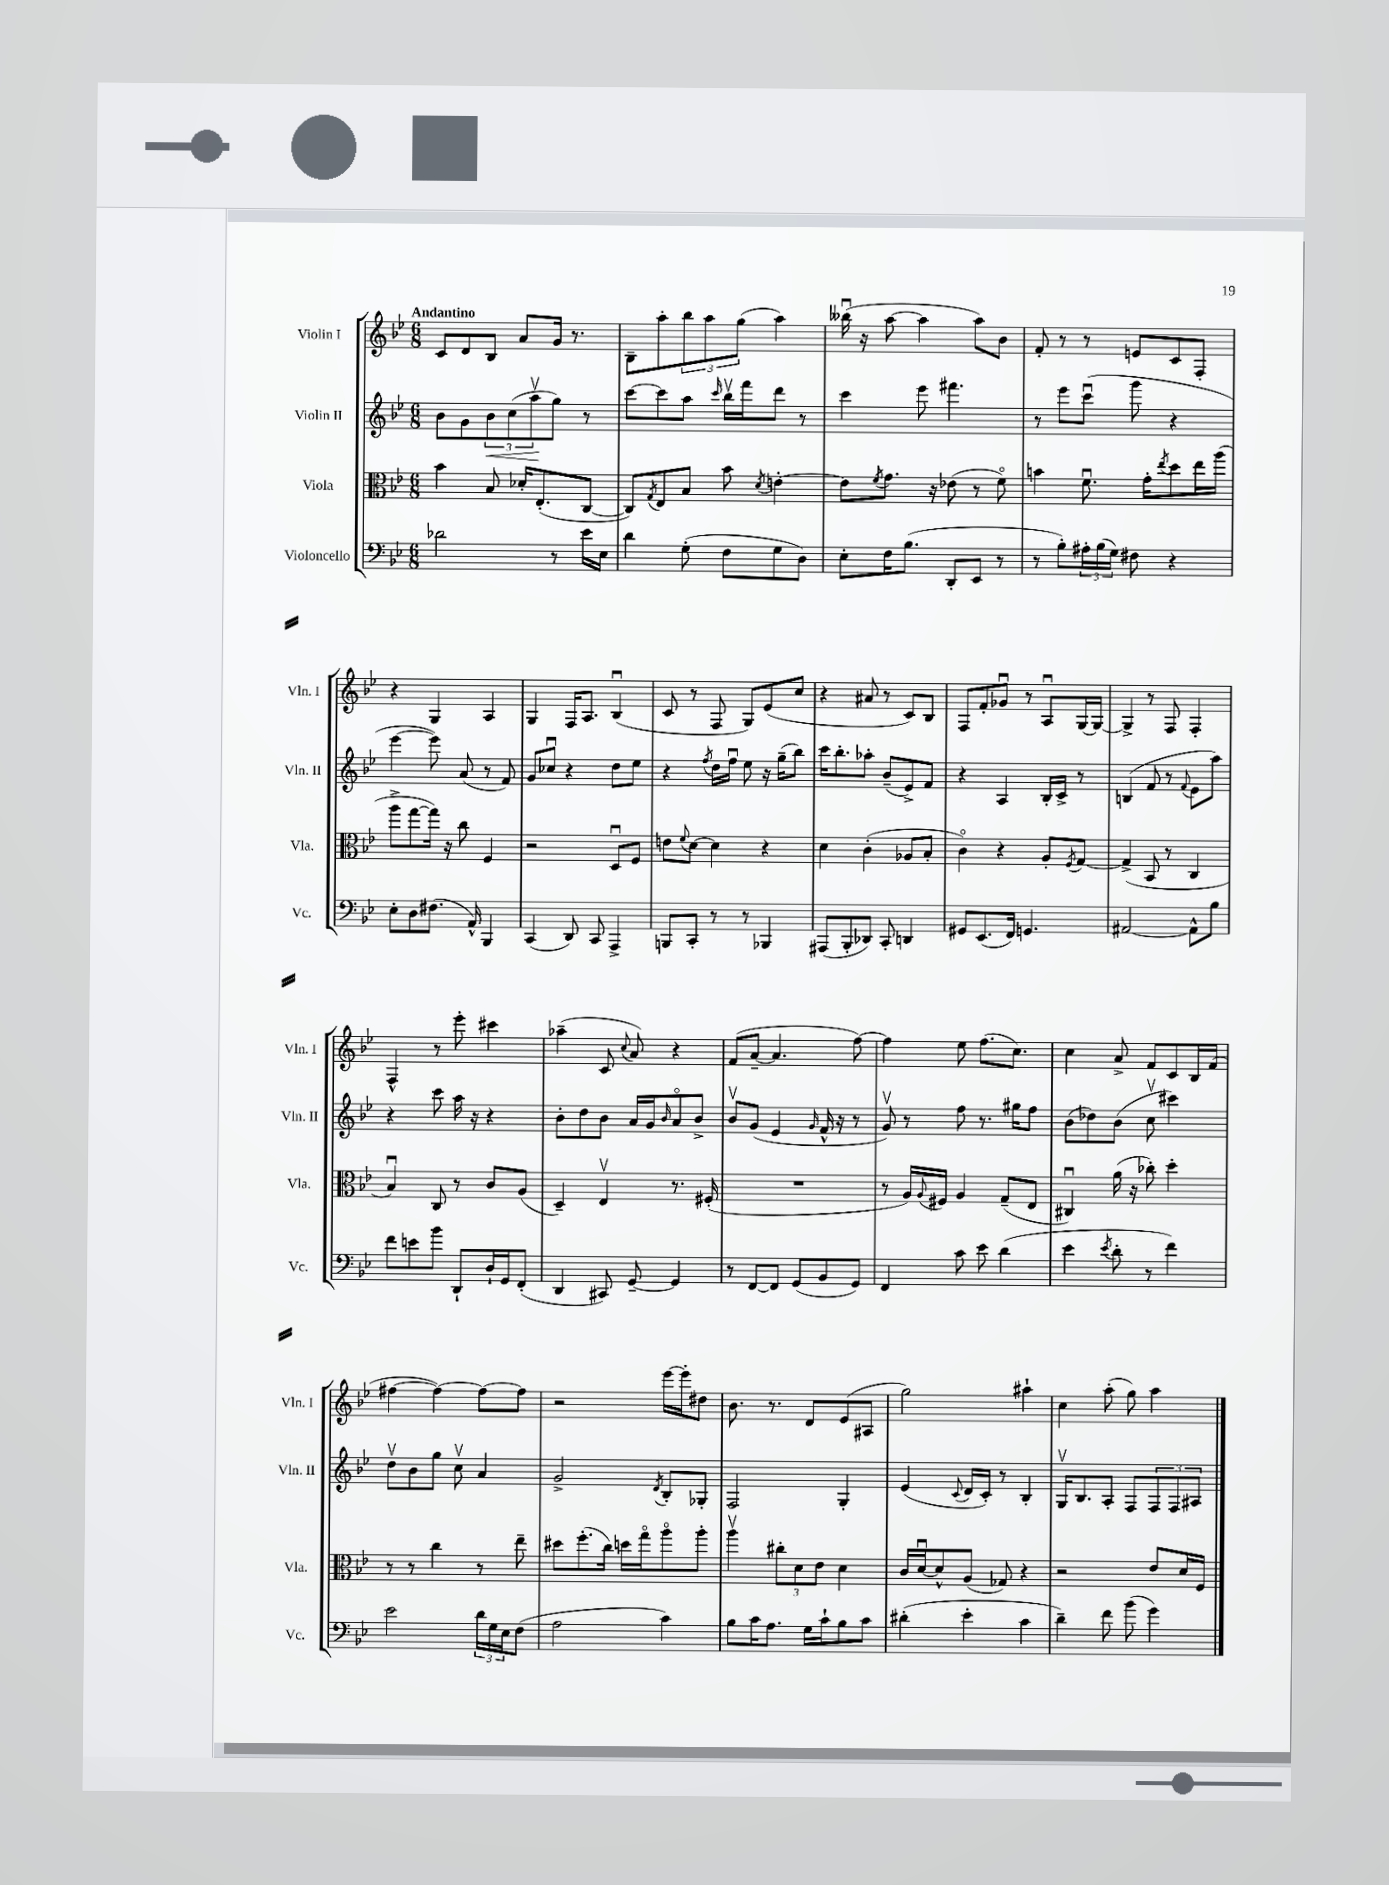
<<
\new StaffGroup <<
\new Staff = "s0" \with { instrumentName = "Violin I" shortInstrumentName = "Vln. I" } {
    \clef treble \key bes \major \numericTimeSignature \time 6/8 \tempo "Andantino"
    c'8 d'8 bes8 a'8 g'16 r8. |
    bes8-- a''8-. \tuplet 3/2 { bes''8 a''8 g''8( } a''4) |
    beses''16\downbow( r16 a''8~ a''4 a''8) bes'8 |
    f'8-. r8 r8 e'8 c'8 f8-. |
    r4 g4 a4 |
    g4 f16 a8. bes4\downbow( |
    c'8 r8 f8 g8) ees'8( c''8 |
    r4 ais'8 r8 c'8) bes8 |
    f8 f'8-. ges'8\downbow r8 a8\downbow g16~ g16~ |
    g4-> r8 f8 f4-. |
    f4-^ r8 ees'''8-. cis'''4 |
    aes''4--( c'8 \appoggiatura { c''8 } a'8) r4 |
    f'8( a'8~-- a'4. f''8~) |
    f''4 ees''8 f''8.( c''8.) |
    c''4 a'8-> f'8 c'8 bes16 f'16( |
    fis''4~ fis''4~) fis''8~ fis''8 |
    r2 ees'''16~ ees'''16-. dis''8 |
    bes'8. r8. d'8 ees'8( ais8 |
    g''2) ais''4-! |
    c''4 a''8-.( g''8) a''4 \bar "|." |
}
\new Staff = "s1" \with { instrumentName = "Violin II" shortInstrumentName = "Vln. II" } {
    \clef treble \key bes \major \numericTimeSignature \time 6/8
    bes'8 g'8 \tuplet 3/2 { bes'8\< c''8( a''8\upbow\! } g''8) r8 |
    c'''8~ c'''8 a''8 \grace { c'''16 } bes''16\upbow f'''16 d'''8 r8 |
    c'''4 ees'''8 fis'''4. |
    r8 ees'''8 c'''8\downbow( g'''8 r4 |
    ees'''4~ ees'''8) a'8( r8 f'8) |
    g'8 ces''8\downbow r4 d''8 ees''8 |
    r4 \acciaccatura { f''8 } d''16 f''16\downbow ees''8 r16 g''16--( bes''8) |
    c'''16 bes''8.-. aes''8-. bes'8--( ees'8->) f'8 |
    r4 a4 bes16-. c'16-> r8 |
    b4( f'8 r8 \appoggiatura { f'8 } ees'8 a''8) |
    r4 c'''8 a''16 r16 r4 |
    bes'8-. d''8 bes'8 a'16 g'16 \grace { bes'16 } a'8\flageolet bes'8-> |
    bes'8\upbow g'8( ees'4 \grace { g'16 } f'16-^ r16 r8 |
    g'8\upbow) r8 f''8 r8. gis''16 f''8 |
    bes'8( des''8) bes'8( c''8\upbow cis'''4) |
    d''8\upbow bes'8 g''8 c''8\upbow a'4 |
    g'2-> \acciaccatura { d'8 } bes8-. ges8-. |
    f2 g4-. |
    ees'4( \appoggiatura { c'8 } d'16 c'16-.) r8 bes4-. |
    g16\upbow bes8. a8-. f8 \tuplet 3/2 { f8 f8 ais8 } \bar "|." |
}
\new Staff = "s2" \with { instrumentName = "Viola" shortInstrumentName = "Vla." } {
    \clef alto \key bes \major \numericTimeSignature \time 6/8
    bes'4 bes8 des'16-. ees8.-.( c8~ |
    c8) \acciaccatura { g8 } ees8 bes8 bes'8 \acciaccatura { d'8 } e'4~-. |
    e'8 \acciaccatura { f'8 } g'8. r16 ees'8( r8 f'8\flageolet) |
    b'4 f'8.\downbow g'16-. \acciaccatura { ees''8 } d''8 ees''16 a''16( |
    a''8-> g''8~ g''16) r16 c''8 f4 |
    r2 d8\downbow f8 |
    e'8 \appoggiatura { f'8 } d'8~ d'4 r4 |
    d'4 c'4-.( aes8 bes8-. |
    c'4\flageolet) r4 a8-. \acciaccatura { f8 } g8~ |
    g4->( bes,8 r8 c4 |
    bes4\downbow) c8 r8 c'8 a8( |
    d4--) ees4\upbow r8. fis16-.( |
    R2. |
    r8 a16) \appoggiatura { a8 } fis16 a4 g8--( ees8 |
    cis4\downbow) a'16( r16 ces''8-.) d''4-. |
    r8 r8 c''4 r8 ees''8-- |
    dis''8 f''8.-.( c''16) d''16 g''16\flageolet a''8\flageolet a''8-. |
    a''4\upbow \tuplet 3/2 { cis''8-. d'8 ees'8 } d'4 |
    c'16 d'16~\downbow d'8-^ a8( ges8) r4 |
    r2 ees'8 d'16 f16 \bar "|." |
}
\new Staff = "s3" \with { instrumentName = "Violoncello" shortInstrumentName = "Vc." } {
    \clef bass \key bes \major \numericTimeSignature \time 6/8
    des'2 r8 ees'16 ees16 |
    d'4 g8-.( f8 g8 d8) |
    ees8-. f16 bes8.( d,8-. ees,8 r8 |
    r8 bes8-.) \tuplet 3/2 { ais16-. bes16( g16) } fis8 r4 |
    ees8-. d8 fis8.( a,16-^) bes,,4 |
    c,4( d,8) c,8 a,,4-> |
    b,,8 c,8-. r8 r8 bes,,4 |
    ais,,8( bes,,8-. des,8) c,8-. d,4 |
    gis,8 ees,8.( f,16) g,4. |
    ais,2~ ais,8-^ bes8 |
    f'8 e'8 bes'8 d,8-! d16-! g,16 f,8-.( |
    d,4 cis,8) g,8~-- g,4 |
    r8 f,8~ f,8 g,8( bes,8 g,8) |
    f,4 c'8 ees'8 d'4( |
    ees'4 \acciaccatura { ees'8 } d'8-. r8 f'4) |
    ees'2 \tuplet 3/2 { d'16 g16 ees16 } f8( |
    a2 c'4) |
    bes8 c'16 a8. g16 c'16-! bes8 c'8 |
    dis'4-.( ees'4-. c'4 |
    d'4--) f'8 bes'8( g'4) \bar "|." |
}
>>
>>
\layout { \context { \Score \remove "Bar_number_engraver" } }
